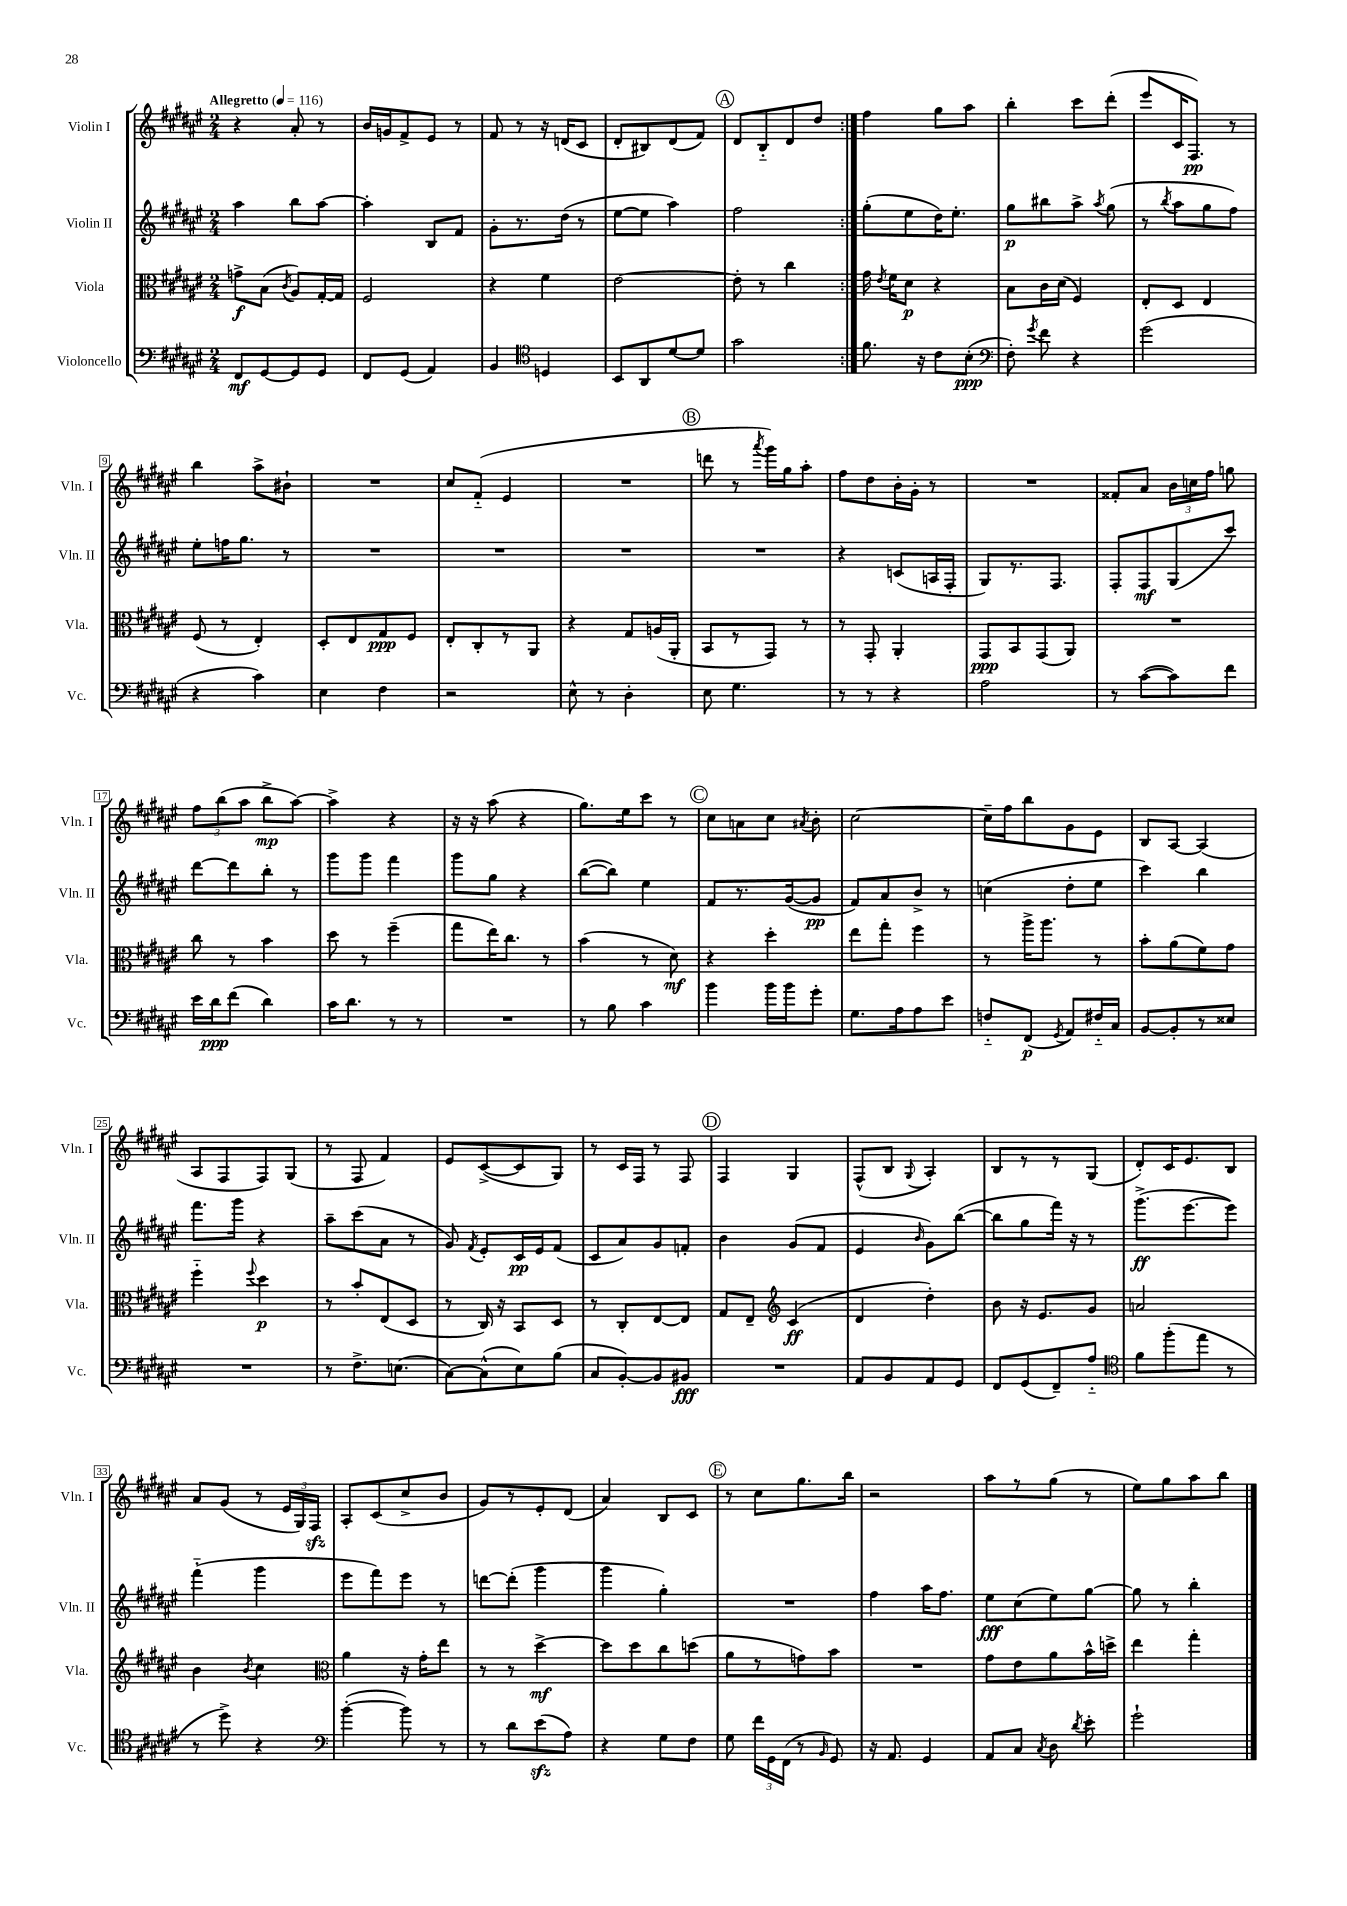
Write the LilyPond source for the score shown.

<<
\new StaffGroup <<
\new Staff = "s0" \with { instrumentName = "Violin I" shortInstrumentName = "Vln. I" } {
    \clef treble \key fis \major \numericTimeSignature \time 2/4 \tempo "Allegretto" 4 = 116
    \autoBeamOff \repeat volta 2 { r4 ais'8-. r8 |
    b'16[ g'16 fis'8-> eis'8] r8 |
    fis'8 r8 r16 d'16[( cis'8] |
    dis'8[-. bis8) dis'8( fis'8]) |
    \mark \markup { \circle "A" } dis'8[ b8-_ dis'8 dis''8] | }
    fis''4 gis''8[ ais''8] |
    b''4-. cis'''8[ dis'''8]-.( |
    eis'''8[ cis'16 fis8.]\pp) r8 |
    b''4 ais''8[-> bis'8]-! |
    R2 |
    cis''8[ fis'8]-_( eis'4 |
    R2 |
    \mark \markup { \circle "B" } d'''8 r8 \acciaccatura { ais'''8 } gis'''16[) gis''16 ais''8]-. |
    fis''8[ dis''8 b'16-. gis'16]-. r8 |
    R2 |
    fisis'8[-. ais'8] \tuplet 3/2 { b'16[ c''16 fis''16] } g''8 |
    \tuplet 3/2 { fis''8[ b''8( ais''8] } b''8[->\mp ais''8]~) |
    ais''4-> r4 |
    r16 r16 ais''8( r4 |
    gis''8.[) eis''16 cis'''8] r8 |
    \mark \markup { \circle "C" } cis''8[ a'8 cis''8] \acciaccatura { ais'8 } b'8-. |
    cis''2~ |
    cis''16[-- fis''16 b''8 gis'8 eis'8] |
    b8[ ais8]~ ais4( |
    ais8[ fis8 fis8) gis8]( |
    r8 fis8 fis'4) |
    eis'8[ cis'8~->( cis'8 gis8]) |
    r8 cis'16[ fis16] r8 fis8 |
    \mark \markup { \circle "D" } fis4 gis4 |
    fis8[-^( b8] \appoggiatura { gis8 } ais4-.) |
    b8[ r8 r8 gis8]( |
    dis'8[-.) cis'16 eis'8. b8] |
    ais'8[ gis'8]( r8 \tuplet 3/2 { eis'16[ gis16) fis16]\sfz } |
    ais8[-. cis'8( cis''8-> b'8] |
    gis'8[) r8 eis'8-. dis'8]( |
    ais'4) b8[ cis'8] |
    \mark \markup { \circle "E" } r8 cis''8[ gis''8. b''16] |
    r2 |
    ais''8[ r8 gis''8]( r8 |
    eis''8[) gis''8 ais''8 b''8] \bar "|." |
}
\new Staff = "s1" \with { instrumentName = "Violin II" shortInstrumentName = "Vln. II" } {
    \clef treble \key fis \major \numericTimeSignature \time 2/4
    \autoBeamOff \repeat volta 2 { ais''4 b''8[ ais''8]~ |
    ais''4-. b8[ fis'8] |
    gis'8[-. r8. dis''16]( r8 |
    eis''8[~ eis''8] ais''4) |
    \mark \markup { \circle "A" } fis''2 | }
    gis''8[-.( eis''8 dis''16) eis''8.]-. |
    gis''8[\p bis''8 ais''8]-> \acciaccatura { ais''8 } gis''8( |
    r8 \acciaccatura { b''8 } ais''8[ gis''8 fis''8]) |
    eis''8[-. f''16 gis''8.] r8 |
    R2 |
    R2 |
    R2 |
    \mark \markup { \circle "B" } R2 |
    r4 c'8[( a16 fis16]-. |
    gis8[) r8. fis8.] |
    fis8[-. fis8\mf gis8( cis'''8]) |
    dis'''8[~ dis'''8 b''8]-. r8 |
    gis'''8[ gis'''8] fis'''4 |
    gis'''8[ gis''8] r4 |
    b''8[~( b''8]) eis''4 |
    \mark \markup { \circle "C" } fis'8[ r8. gis'16~( gis'8]\pp |
    fis'8[) ais'8 b'8]-> r8 |
    c''4( dis''8[-. eis''8] |
    cis'''4) b''4 |
    fis'''8.[ gis'''16] r4 |
    ais''8[-- cis'''8( ais'8] r8 |
    gis'8) \acciaccatura { fis'8 } eis'8[-. cis'16\pp eis'16 fis'8]( |
    cis'8[ ais'8) gis'8 f'8]-. |
    \mark \markup { \circle "D" } b'4 gis'8[( fis'8] |
    eis'4 \grace { b'16 } gis'8[) b''8]~( |
    b''8[ gis''8 fis'''16]) r16 r8 |
    gis'''8.[->\ff( eis'''8.~ eis'''8]) |
    fis'''4-_( gis'''4 |
    eis'''8[ fis'''8) eis'''8] r8 |
    d'''8[~ d'''8]-.( gis'''4 |
    gis'''4 gis''4-.) |
    \mark \markup { \circle "E" } R2 |
    fis''4 ais''16[ fis''8.] |
    eis''8[\fff cis''8( eis''8) gis''8]~ |
    gis''8 r8 b''4-. \bar "|." |
}
\new Staff = "s2" \with { instrumentName = "Viola" shortInstrumentName = "Vla." } {
    \clef alto \key fis \major \numericTimeSignature \time 2/4
    \autoBeamOff \repeat volta 2 { g'8[->\f b8]( \acciaccatura { cis'8 } ais8[) gis16~-. gis16] |
    fis2 |
    r4 fis'4 |
    eis'2~ |
    \mark \markup { \circle "A" } eis'8-. r8 cis''4 | }
    gis'16 \acciaccatura { eis'8 } fis'16[ dis'8]\p r4 |
    b8[ cis'16 dis'16]( fis4) |
    eis8[-. dis8] eis4 |
    fis8( r8 eis4-.) |
    dis8[-. eis8 gis8\ppp fis8] |
    eis8[-. cis8-. r8 ais,8] |
    r4 gis8[ a16( ais,16]-. |
    \mark \markup { \circle "B" } b,8[ r8 gis,8]) r8 |
    r8 gis,8-. ais,4-. |
    gis,8[\ppp b,8 gis,8( ais,8]) |
    R2 |
    cis''8 r8 b'4 |
    dis''8 r8 fis''4--( |
    gis''8[ eis''16) cis''8.] r8 |
    b'4( r8 dis'8\mf) |
    \mark \markup { \circle "C" } r4 dis''4-. |
    eis''8[ gis''8]-. fis''4 |
    r8 ais''16[-> ais''8.] r8 |
    b'8[-. ais'8( fis'8) gis'8] |
    fis''4-_ \appoggiatura { fis''8 } dis''4\p |
    r8 b'8[-. eis8( dis8] |
    r8 cis16) r16 b,8[ dis8] |
    r8 cis8[-. eis8~ eis8] |
    \mark \markup { \circle "D" } gis8[ eis8]-- \clef treble cis'4\ff( |
    dis'4 dis''4-.) |
    b'8 r16 eis'8.[ gis'8] |
    a'2 |
    b'4 \acciaccatura { b'8 } cis''4 |
    \clef alto ais'4 r16 gis'16[-. eis''8] |
    r8 r8 dis''4~->\mf |
    dis''8[ dis''8 cis''8 d''8]( |
    \mark \markup { \circle "E" } ais'8[ r8 g'8) b'8] |
    R2 |
    gis'8[ eis'8 ais'8 b'16-^ d''16]-> |
    eis''4 gis''4-. \bar "|." |
}
\new Staff = "s3" \with { instrumentName = "Violoncello" shortInstrumentName = "Vc." } {
    \clef bass \key fis \major \numericTimeSignature \time 2/4
    \autoBeamOff \repeat volta 2 { fis,8[\mf gis,8~ gis,8 gis,8] |
    fis,8[ gis,8]( ais,4) |
    b,4 \clef tenor d4 |
    b,8[ ais,8 dis'8~ dis'8] |
    \mark \markup { \circle "A" } gis'2 | }
    fis'8. r16 cis'8[ b8]-.\ppp( |
    \clef bass fis8-.) \acciaccatura { gis'8 } fis'8 r4 |
    gis'2( |
    r4 cis'4) |
    eis4 fis4 |
    r2 |
    eis8-^ r8 dis4-. |
    \mark \markup { \circle "B" } eis8 gis4. |
    r8 r8 r4 |
    ais2 |
    r8 cis'8[~( cis'8) fis'8] |
    eis'16[ dis'16\ppp fis'8]( dis'4) |
    cis'16[ dis'8.] r8 r8 |
    R2 |
    r8 b8 cis'4 |
    \mark \markup { \circle "C" } b'4 b'16[ b'16 gis'8]-. |
    gis8.[ ais16 ais8 eis'8] |
    f8[-_ fis,8]\p( \acciaccatura { gis,8 } ais,8[) fis16-_ cis16] |
    b,8[~ b,8-. r8 eisis8] |
    R2 |
    r8 fis8.[-> e8.]( |
    cis8[~) cis8-^( eis8) b8]( |
    cis8[ b,8~-.) b,8 bis,8]\fff |
    \mark \markup { \circle "D" } R2 |
    ais,8[ b,8 ais,8 gis,8] |
    fis,8[ gis,8( fis,8--) ais8]-_ |
    \clef tenor fis'8[ fis''8-.( eis''8] r8 |
    r8 dis''8->) r4 |
    \clef bass b'4~-.( b'8) r8 |
    r8 dis'8[ eis'8\sfz( ais8]) |
    r4 gis8[ fis8] |
    \mark \markup { \circle "E" } gis8 \tuplet 3/2 { fis'16[ gis,16 fis,16]( } r8 \grace { b,16 } gis,8) |
    r16 ais,8. gis,4 |
    ais,8[ cis8] \acciaccatura { cis8 } dis8 \acciaccatura { dis'8 } eis'8-. |
    gis'2-! \bar "|." |
}
>>
>>
\layout { \context { \Score \override BarNumber.stencil = #(make-stencil-boxer 0.1 0.3 ly:text-interface::print) } }
